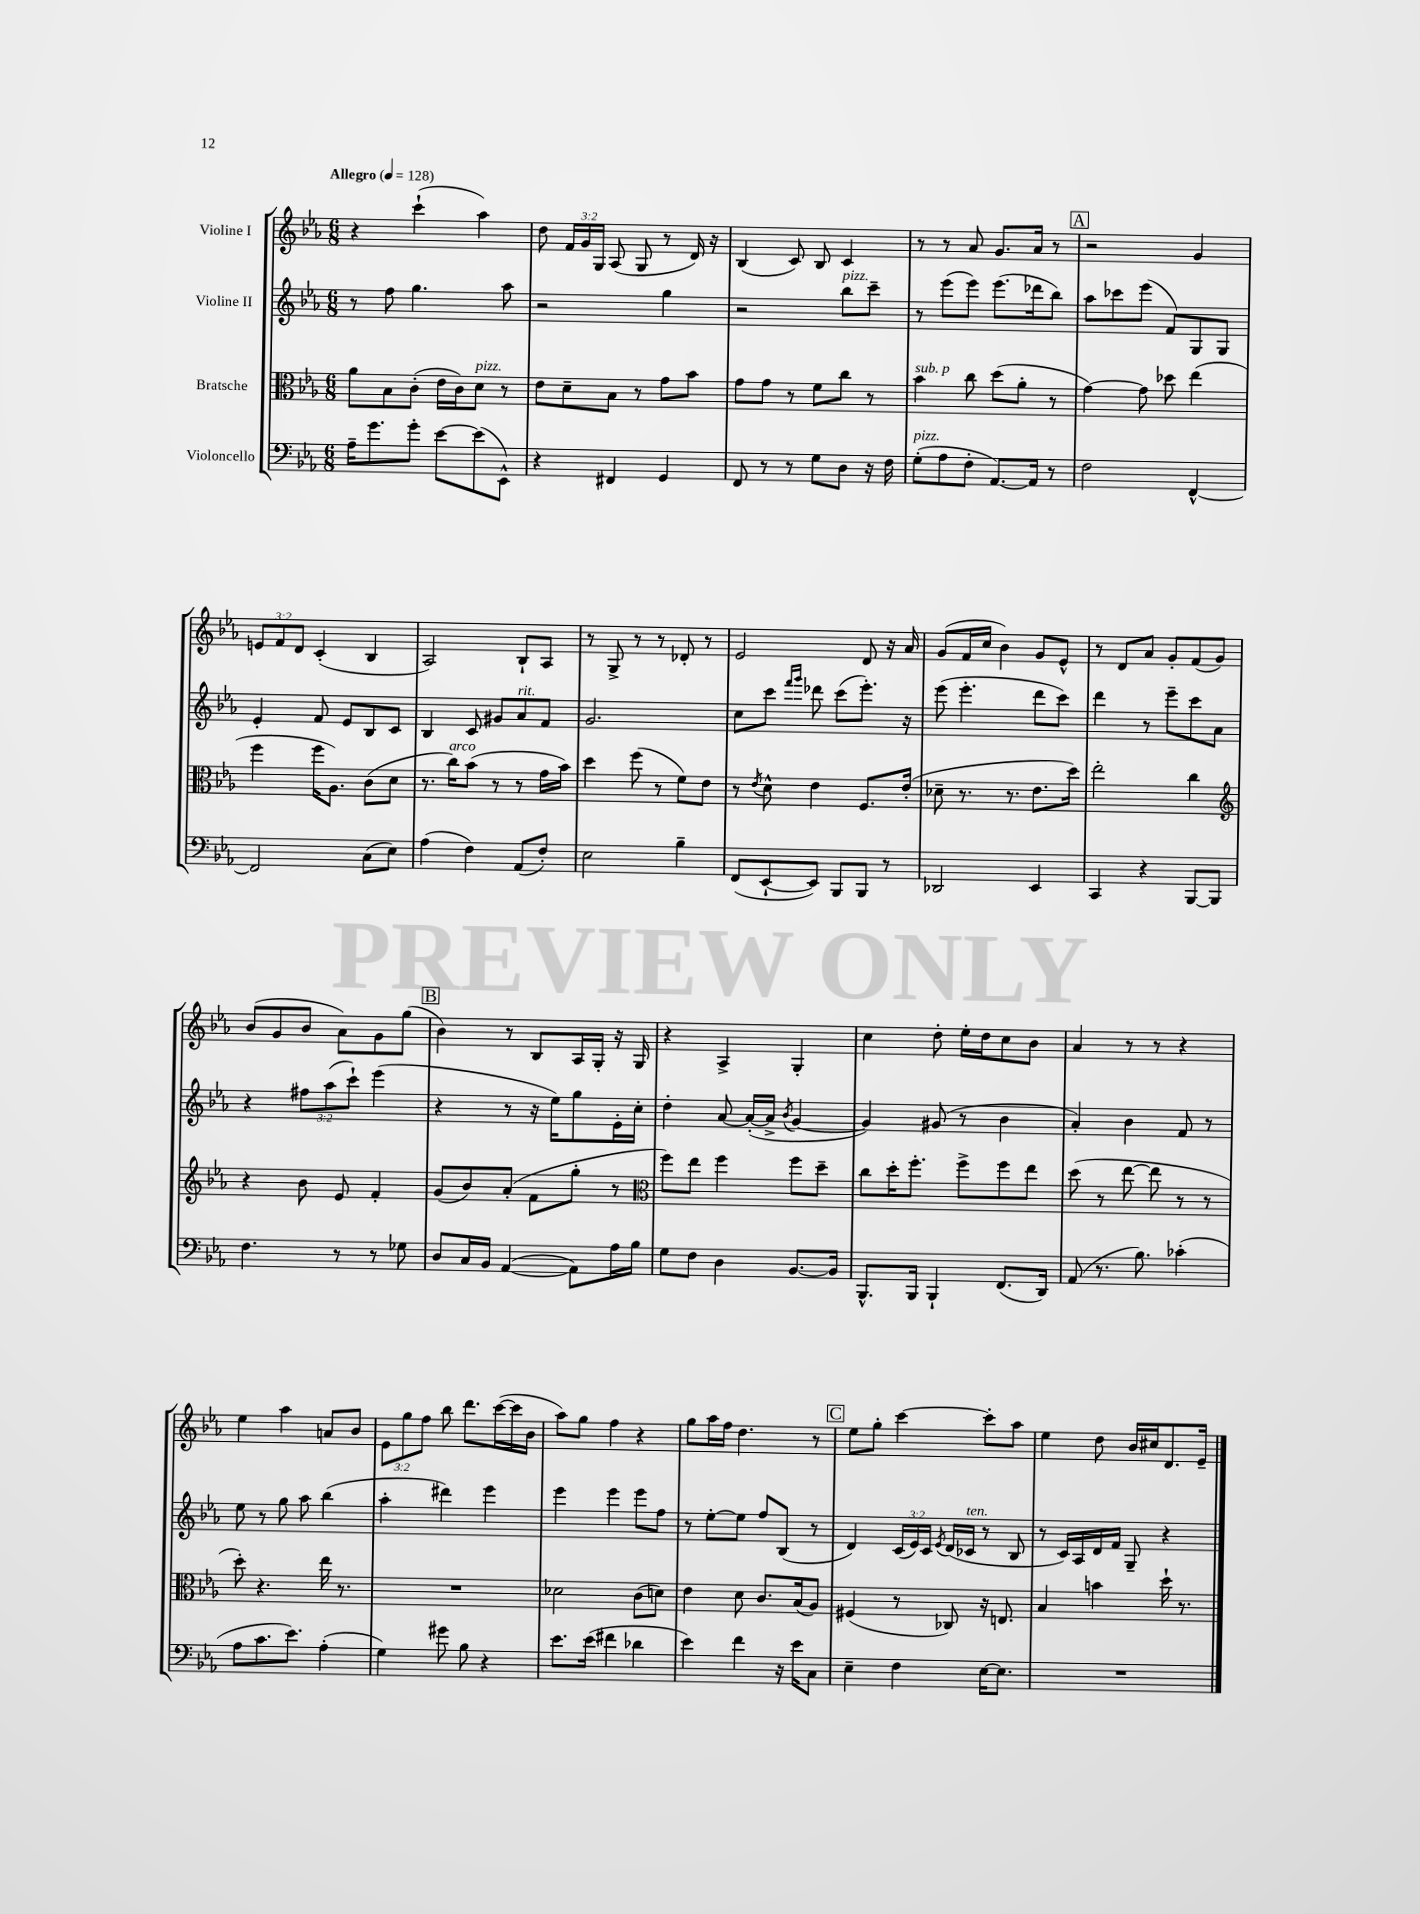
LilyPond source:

<<
\new StaffGroup <<
\new Staff = "s0" \with { instrumentName = "Violine I" } {
    \clef treble \key ees \major \numericTimeSignature \time 6/8 \override Staff.TupletNumber.text = #tuplet-number::calc-fraction-text \tempo "Allegro" 4 = 128
    \autoBeamOff r4 c'''4-!( aes''4) |
    d''8 \tuplet 3/2 { f'16[ g'16 g16] } aes8( g8 r8 d'16) r16 |
    bes4( c'8) bes8 c'4 |
    r8 r8 aes'8 g'8.[ aes'16] r8 |
    \mark \markup { \box "A" } r2 g'4 |
    \tuplet 3/2 { e'8[ f'8 d'8] } c'4-.( bes4 |
    aes2) bes8[-! aes8] |
    r8 g8-> r8 r8 des'8-. r8 |
    ees'2 d'8 r16 aes'16 |
    g'8[( f'16 c''16] bes'4) g'8[ ees'8]-^ |
    r8 d'8[ aes'8] g'8[-. f'8( g'8]) |
    bes'8[( g'8 bes'8] aes'8[) g'8 g''8]( |
    \mark \markup { \box "B" } bes'4) r8 bes8[ aes16 g16]-. r16 g16 |
    r4 aes4-> g4-. |
    c''4 d''8-. ees''16[-. d''16 c''8 bes'8] |
    aes'4 r8 r8 r4 |
    ees''4 aes''4 a'8[ bes'8] |
    \tuplet 3/2 { ees'8[ g''8 f''8] } bes''8 d'''8.[ c'''16~( c'''16 bes'16] |
    aes''8[) g''8] f''4 r4 |
    g''8[ aes''16 f''16] d''4. r8 |
    \mark \markup { \box "C" } ees''8[ g''8]-. c'''4~ c'''8[-. aes''8] |
    ees''4 d''8 bes'16[ cis''16 d'8. ees'16]-- \bar "|." |
}
\new Staff = "s1" \with { instrumentName = "Violine II" } {
    \clef treble \key ees \major \numericTimeSignature \time 6/8 \override Staff.TupletNumber.text = #tuplet-number::calc-fraction-text
    \autoBeamOff r8 f''8 g''4. aes''8 |
    r2 g''4 |
    r2 bes''8[^\markup { \italic "pizz." } c'''8]-- |
    r8 ees'''8[( ees'''8]) ees'''8.[( des'''16 bes''8]) |
    \mark \markup { \box "A" } aes''8[ ces'''8 ees'''8]( f'8[) g8 g8] |
    ees'4-. f'8 ees'8[ bes8 c'8] |
    bes4 c'8 gis'8[ aes'8^\markup { \italic "rit." } f'8] |
    g'2. |
    c''8[ c'''8] \grace { f'''16[ g'''16] } des'''8 c'''8[( ees'''8.]-.) r16 |
    ees'''8( ees'''4.-. d'''8[ c'''8]) |
    d'''4 r8 ees'''8[-- c'''8 aes'8] |
    r4 \tuplet 3/2 { fis''8[ aes''8( c'''8]-!) } ees'''4( |
    \mark \markup { \box "B" } r4 r8 r16 ees''16[) g''8 ees'16-. c''16]-. |
    d''4-. aes'8~ aes'16[~-.( aes'16]-> \acciaccatura { bes'8 } g'4~ |
    g'4) gis'8( r8 bes'4 |
    aes'4-.) bes'4 f'8 r8 |
    ees''8 r8 g''8 aes''8 bes''4( |
    aes''4-. dis'''4) ees'''4 |
    ees'''4 ees'''4 ees'''8[ f''8] |
    r8 ees''8[~-. ees''8] f''8[ bes8]( r8 |
    \mark \markup { \box "C" } d'4) \tuplet 3/2 { c'16[( ees'16) c'16] } \acciaccatura { ees'8 } d'16[( ces'16]^\markup { \italic "ten." } r8 bes8 |
    r8 c'16[) aes16 d'16 f'16] g8-- r4 \bar "|." |
}
\new Staff = "s2" \with { instrumentName = "Bratsche" } {
    \clef alto \key ees \major \numericTimeSignature \time 6/8
    \autoBeamOff aes'8[ bes8 c'8]-.( ees'16[ c'16) d'8]^\markup { \italic "pizz." } r8 |
    ees'8[ d'8-- bes8] r8 g'8[ bes'8] |
    g'8[ g'8] r8 f'8[ c''8] r8 |
    bes'4^\markup { \italic "sub. p" } c''8 d''8[( aes'8]-. r8 |
    \mark \markup { \box "A" } g'4~) g'8 des''8 ees''4( |
    f''4 f''16[ aes8.]) c'8[( d'8] |
    r8. c''16[^\markup { \italic "arco" }) bes'8]( r8 r8 g'16[ bes'16]) |
    d''4 f''8( r8 f'8[) ees'8] |
    r8 \acciaccatura { ees'8 } d'8-^ ees'4 f8.[ ees'16]-.( |
    des'8-- r8. r8. ees'8.[ d''16]) |
    ees''2-. c''4 |
    \clef treble r4 bes'8 ees'8 f'4-. |
    \mark \markup { \box "B" } g'8[( bes'8) aes'8]-.( f'8[ g''8]-. r8 |
    \clef alto f''8[) ees''8] f''4 f''8[ d''8]-- |
    c''8[ d''16-. f''8.]-. f''8[-> f''8 ees''8] |
    d''8( r8 ees''8~ ees''8 r8 r8 |
    d''8-.) r4. ees''16 r8. |
    R2. |
    des'2 c'8[( d'8]) |
    ees'4 d'8 c'8.[ bes16( aes8]) |
    \mark \markup { \box "C" } fis4( r8 ces8) r16 e8. |
    bes4 b'4 d''16-! r8. \bar "|." |
}
\new Staff = "s3" \with { instrumentName = "Violoncello" } {
    \clef bass \key ees \major \numericTimeSignature \time 6/8
    \autoBeamOff aes16[-- g'8. g'8]-. ees'8[~ ees'8( ees,8]-^) |
    r4 fis,4 g,4 |
    f,8 r8 r8 g8[ d8] r16 f16 |
    g8[-.^\markup { \italic "pizz." }( aes8 f8]-. aes,8.[~) aes,16] r8 |
    \mark \markup { \box "A" } f2 f,4~-^ |
    f,2 c8[( ees8]) |
    aes4( f4) aes,8[( f8]-.) |
    ees2 bes4-- |
    f,8[( ees,8~-! ees,8]) bes,,8[ bes,,8] r8 |
    des,2 ees,4 |
    c,4 r4 bes,,8[~ bes,,8] |
    f4. r8 r8 ges8 |
    \mark \markup { \box "B" } d8[ c16 bes,16] aes,4~( aes,8[) aes16 bes16] |
    g8[ f8] d4 bes,8.[~ bes,16] |
    bes,,8.[-^ bes,,16] bes,,4-! f,8.[( d,16]) |
    aes,8( r8. bes8.) ces'4-.( |
    aes8[ c'8. ees'8.]) aes4-.( |
    g4) gis'8 bes8 r4 |
    ees'8.[ ees'16]( fis'4 des'4 |
    ees'4) f'4 r16 ees'16[ c8] |
    \mark \markup { \box "C" } ees4-- f4 ees16[~ ees8.] |
    R2. \bar "|." |
}
>>
>>
\layout { \context { \Score \remove "Bar_number_engraver" } }
